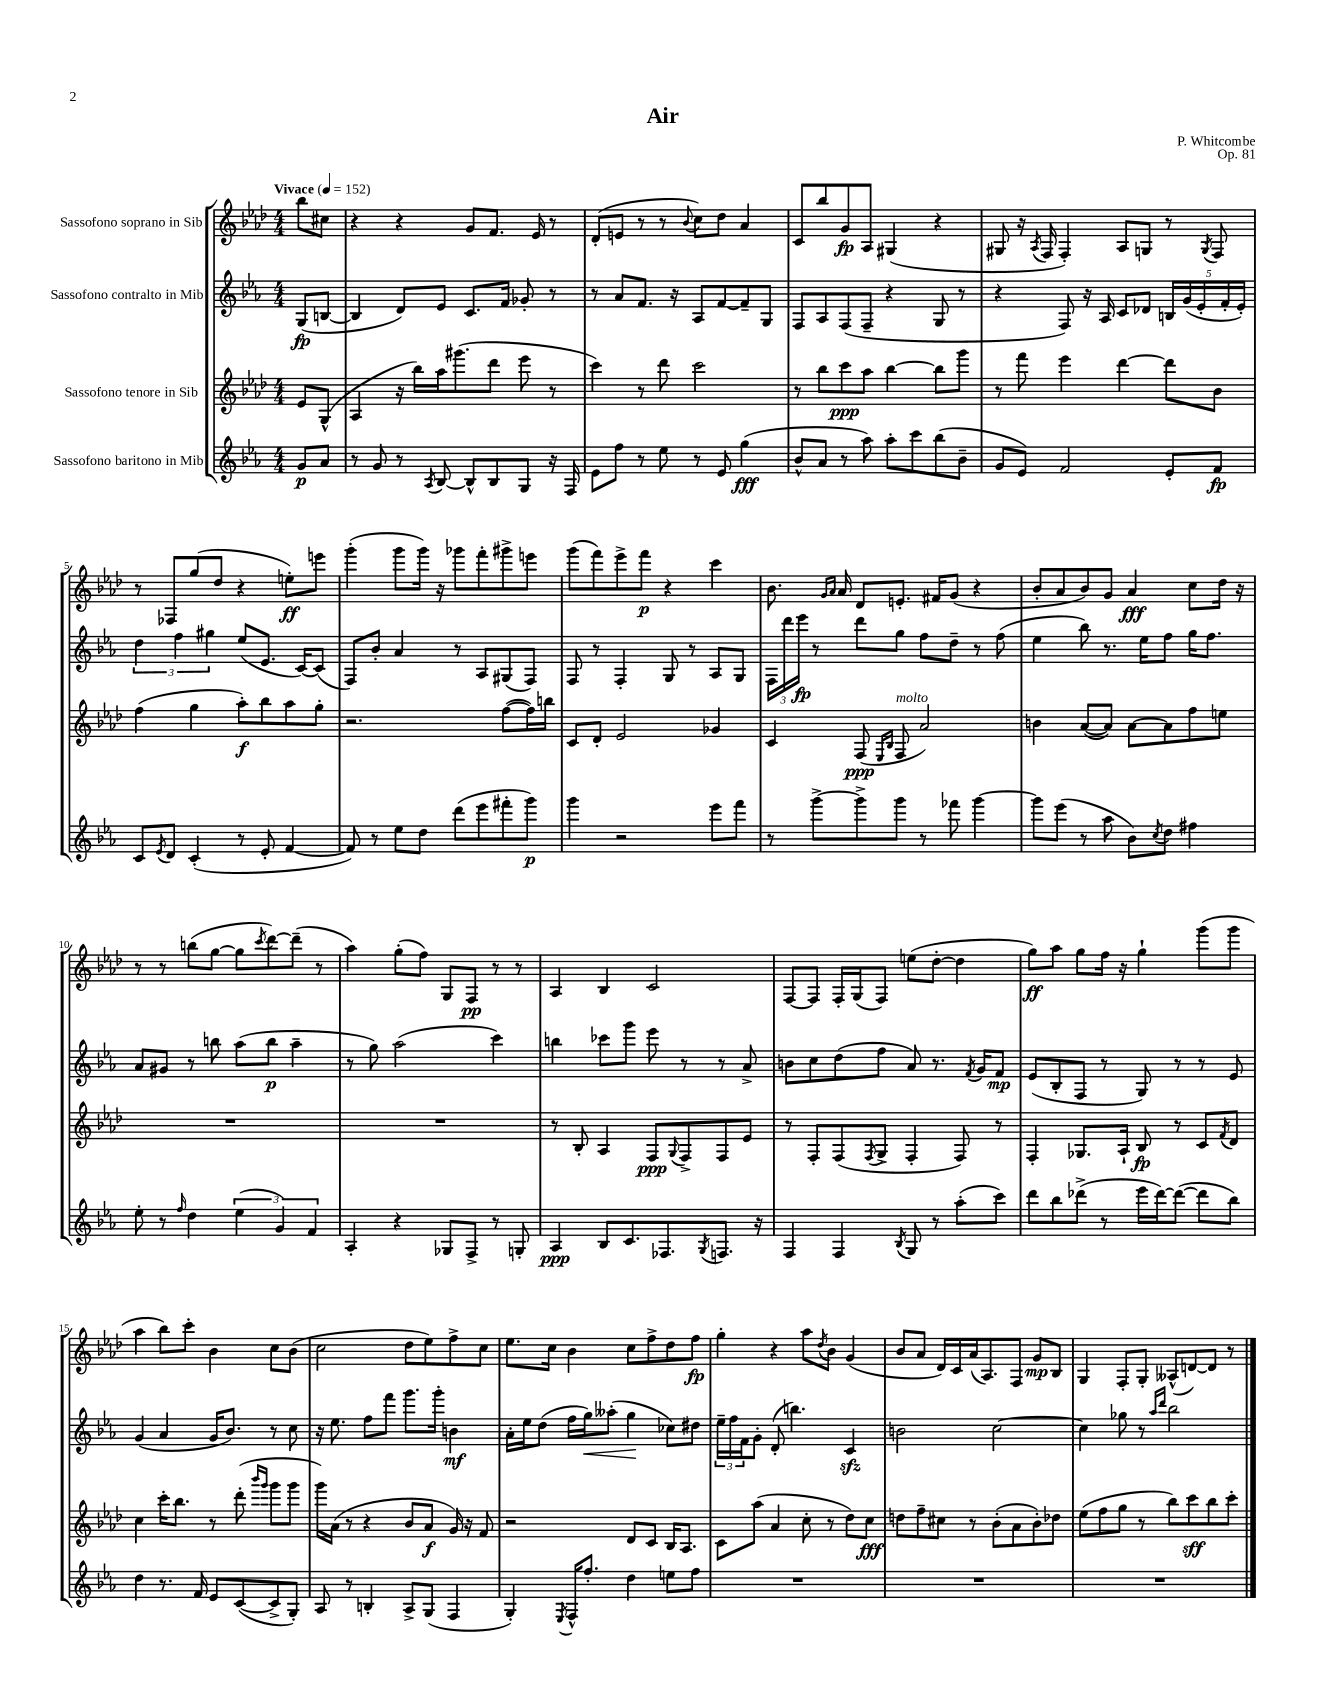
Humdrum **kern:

**kern	**kern	**kern	**kern
*staff4	*staff3	*staff2	*staff1
*clefG2	*clefG2	*clefG2	*clefG2
*k[b-e-a-]	*k[b-e-a-d-]	*k[b-e-a-]	*k[b-e-a-d-]
*M4/4	*M4/4	*M4/4	*M4/4
*MM152	*MM152	*MM152	*MM152
8g	8e-	(8G	8bb-
8a-	(8G^^	[8B	8cc#
=	=	=	=
8r	4A-	4B]	4r
8g	.	.	.
8r	16r	8d)	4r
.	16bb-)	.	.
8qA-	.	.	.
[8B-	16aa-	8e-	.
.	(8.ggg#	.	.
8B-^^]	.	8.c	8g
8B-	8ddd-	.	8.f
.	.	16f	.
8G	8eee-	8g-'	.
.	.	.	16e-
16r	8r	8r	8r
16F	.	.	.
=	=	=	=
8e-	4ccc)	8r	(8d-'
8ff	.	8a-	8e
8r	8r	8.f	8r
8ee-	8ddd-	.	8r
.	.	16r	.
.	.	.	8qqb-
8r	2ccc	8A-	8cc)
8e-	.	[8f	8dd-
(4gg	.	8f~]	4a-
.	.	8G	.
=	=	=	=
8b-^^	8r	8F	8c
8a-	8bb-	8A-	8bb-
8r	8ccc	(8F	8g
8aa-)	8aa-	8F~	8A-
8aa-'	[4bb-	4r	(4G#
8ccc	.	.	.
(8bb-	8bb-]	8G	4r
8b-~	8ggg	8r	.
=	=	=	=
8g	8r	4r	8G#
8e-)	8fff	.	16r
.	.	.	8qA-
.	.	.	16F
2f	4eee-	8F)	4F')
.	.	16r	.
.	.	16A-	.
.	[4ddd-	8c	8A-
.	.	8d-	8G
8e-'	8ddd-]	20B	8r
.	.	(20g	.
.	.	20e-'	.
.	.	.	8qG
8f	8b-	.	8F
.	.	20f'	.
.	.	20e-')	.
=	=	=	=
8c	(4ff	6dd	8r
8qe-	.	.	.
8d	.	.	8F-
.	.	6ff	.
(4c'	4gg	.	(8gg
.	.	6gg#	.
.	.	.	8dd-
8r	8aa-')	(8ee-	4r
8e-'	8bb-	8.e-	.
[4f	8aa-	.	8ee')
.	.	[16c)	.
.	8gg'	(8c]	8eee
=	=	=	=
8f])	2.r	8F)	(4ggg'
8r	.	8b-'	.
8ee-	.	4a-	8ggg
8dd	.	.	16ggg)
.	.	.	16r
(8ddd	.	8r	8ggg-
8eee-	.	8A-	8fff'
8fff#'	([8ff	(8G#	8ggg#^
8ggg)	16ff])	8F)	8eee
.	16bb	.	.
=	=	=	=
4ggg	8c	8F	(8ggg
.	8d-'	8r	8fff)
2r	2e-	4F'	8eee-^
.	.	.	8fff
.	.	8G	4r
.	.	8r	.
8eee-	4g-	8A-	4ccc
8fff	.	8G	.
=	=	=	=
8r	4c	24F	8.b-
.	.	24ddd	.
.	.	24eee-	.
[8ggg^	.	8r	.
.	.	.	16qqg
.	.	.	16qqa-
.	.	.	16a-
8ggg^]	(8F	8ddd	8d-
.	16qqE-	.	.
.	16qqB-	.	.
8ggg	8F	8gg	8.e'
8r	2a-)	8ff	.
.	.	.	16f#
8fff-	.	8dd~	(8g
[4ggg	.	8r	4r
.	.	(8ff	.
=	=	=	=
8ggg]	4b	4ee-	8b-'
(8eee-	.	.	8a-
8r	([8a-	8bb-)	8b-)
8aa-	8a-])	8.r	8g
8b-)	[8a-	.	4a-
.	.	16ee-	.
8qcc	.	.	.
8dd	8a-]	8ff	.
4ff#	8ff	16gg	8cc
.	.	8.ff	.
.	8ee	.	16dd-
.	.	.	16r
=	=	=	=
8ee-'	1r	8a-	8r
8r	.	8g#	8r
16qqff	.	.	.
4dd	.	8r	(8bb
.	.	8bb	[8gg
(6ee-	.	(8aa-	8gg]
.	.	.	8qccc
.	.	8bb	[8ddd-)
6g)	.	.	.
.	.	4aa-~	(8ddd-~]
6f	.	.	.
.	.	.	8r
=	=	=	=
4A-'	1r	8r	4aa-)
.	.	8gg)	.
4r	.	(2aa-	(8gg'
.	.	.	8ff)
8G-	.	.	8G
8F^	.	.	8F
8r	.	4ccc)	8r
8G'	.	.	8r
=	=	=	=
4A-	8r	4bb	4A-
.	8B-'	.	.
8B-	4A-	8ccc-	4B-
8.c	.	8ggg	.
.	8F	8eee-	2c
8.F-	.	.	.
.	8qqG	.	.
.	8F^	8r	.
8qG	.	.	.
8.F	8F	8r	.
.	8e-	8a-^	.
16r	.	.	.
=	=	=	=
4F	8r	8b	[8F
.	8F'	8cc	8F]
4F	(8F	(8dd	16F'
.	.	.	(16G
.	8qF	.	.
.	8G^	8ff	8F)
8qB-	.	.	.
8G	4F'	8a-)	(8ee
8r	.	8.r	[8dd-'
(8aa-'	8F)	.	4dd-]
.	.	8qf	.
.	.	16g	.
8ccc)	8r	8f	.
=	=	=	=
8ddd	4F'	(8e-	8gg)
8bb-	.	8B-'	8aa-
(8ddd-^	8.G-	8F	8gg
8r	.	8r	16ff
.	16A-`	.	16r
16eee-	8B-	8G)	4gg`
[16ddd-)	.	.	.
(8ddd-_	8r	8r	.
8ddd-]	8c	8r	(8ggg
.	8qf	.	.
8bb-)	8d-	8e-	8ggg
=	=	=	=
4dd	4cc	(4g	4aa-
8.r	16ccc'	4a-	8bb-)
.	8.bb-	.	.
.	.	.	8ccc'
16f	.	.	.
8e-	8r	16g	4b-
.	.	8.b-)	.
([8c	(8ddd-'	.	.
.	16qqbbb-	.	.
.	16qqggg	.	.
8c^]	8ggg	8r	8cc
8G')	8ggg	8cc	(8b-
=	=	=	=
8A-	16ggg)	16r	2cc
.	(16a-	8.ee-	.
8r	8r	.	.
4B'	4r	8ff	.
.	.	8fff	.
8A-^	8b-	8.ggg	8dd-
(8G	8a-	.	8ee-)
.	.	16ggg'	.
4F	16g)	4b	8ff^
.	16r	.	.
.	8f	.	8cc
=	=	=	=
4G')	2r	16a-'	8.ee-
.	.	16ee-	.
.	.	(8dd	.
.	.	.	16cc
8qE-	.	.	.
16F^^	.	16ff	4b-
8.ff'	.	16gg)	.
.	.	(8aa--'	.
4dd	8d-	4gg	8cc
.	8c	.	8ff^
8ee	16B-	8cc-)	8dd-
.	8.A-	.	.
8ff	.	8dd#	8ff
=	=	=	=
1r	8c	24ee-~	4gg'
.	.	24ff	.
.	.	24f	.
.	(8aa-	8g'	.
.	4a-	(8d'	4r
.	.	4.bb)	.
.	8cc'	.	8aa-
.	.	.	8qdd-
.	8r	.	8b-
.	8dd-)	4c	(4g
.	8cc	.	.
=	=	=	=
1r	8dd	2b	8b-
.	8ff~	.	8a-
.	8cc#	.	16d-)
.	.	.	16c
.	8r	.	(16a-
.	.	.	8.A-)
.	(8b-'	[2cc	.
.	8a-	.	8F
.	8b-')	.	8g
.	8dd-	.	8B-
=	=	=	=
1r	(8ee-	4cc]	4G
.	8ff	.	.
.	8gg	8gg-	8F'
.	8r	8r	8G'
.	.	16qqaa-	.
.	.	16qqddd	.
.	8bb-)	2bb-	(8A--^^
.	8ccc	.	[8d)
.	8bb-	.	8d]
.	8ccc'	.	8r
==	==	==	==
*-	*-	*-	*-
